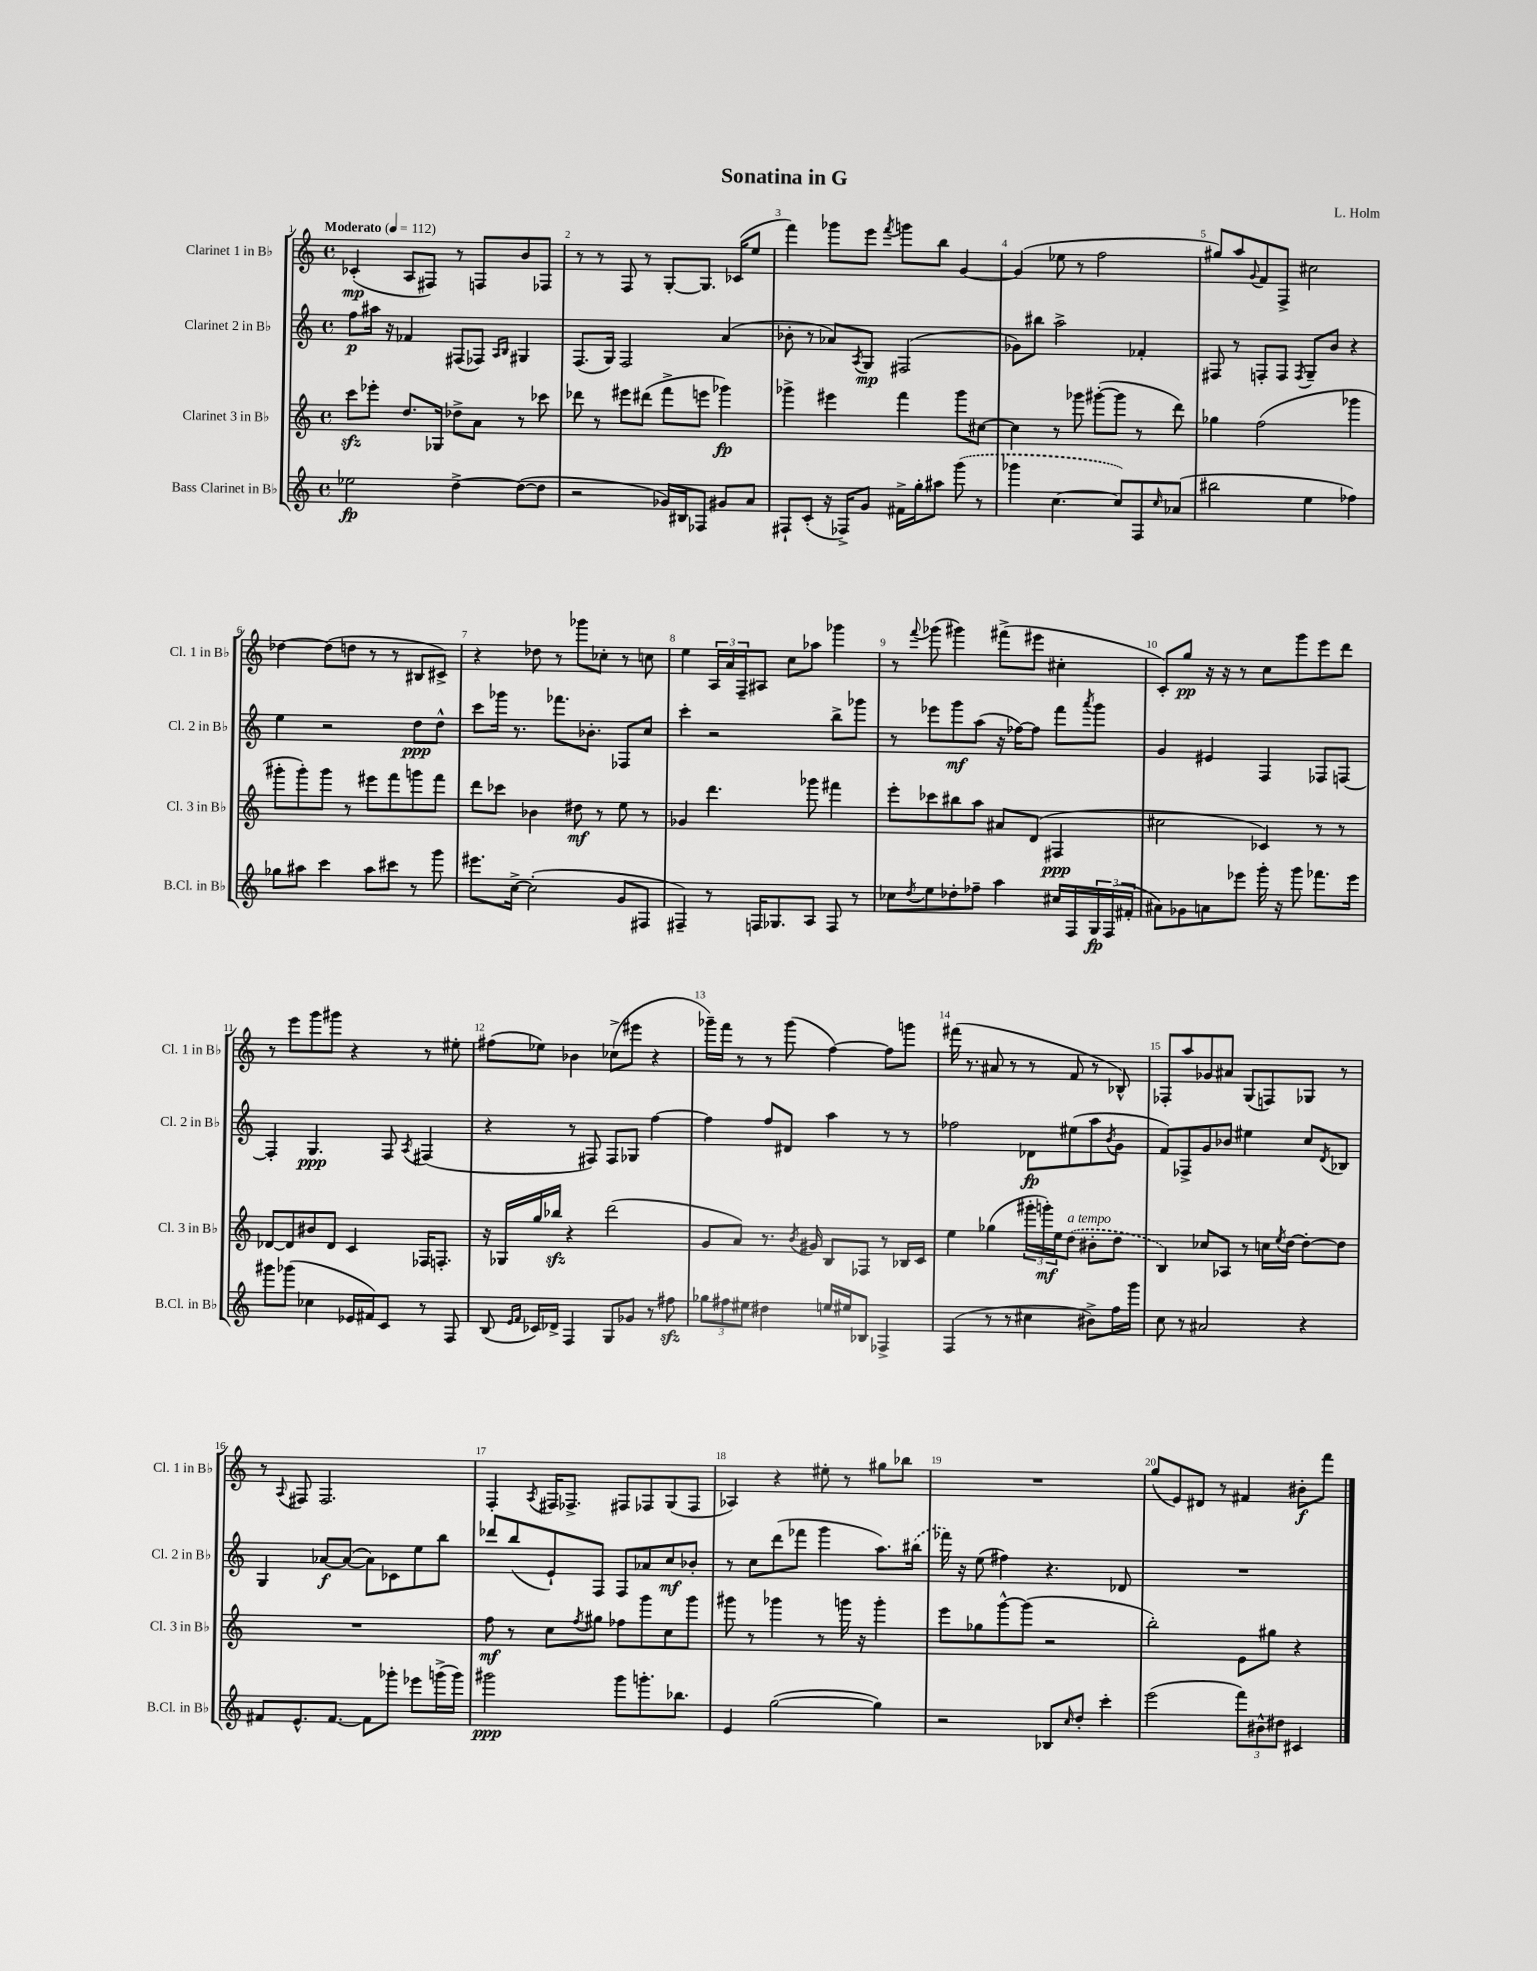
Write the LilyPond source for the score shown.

\header { title = "Sonatina in G" composer = "L. Holm" }
<<
\new StaffGroup <<
\new Staff = "s0" \with { instrumentName = "Clarinet 1 in Bb" shortInstrumentName = "Cl. 1 in Bb" } {
    \clef treble \key c \major \defaultTimeSignature \time 4/4 \tempo "Moderato" 4 = 112
    ces'4-.\mp( a8 fis8) r8 f8 b'8 fes8 |
    r8 r8 f8 r8 g8~-. g8. ces'16( e''8 |
    f'''4) ges'''8 e'''8 \acciaccatura { f'''8 } g'''8 b''8 g'4~ |
    g'4( ees''8 r8 f''2 |
    gis''8) a''8 \appoggiatura { g'8 } f'8 f8-> cis''2 |
    des''4~ des''8( d''8 r8 r8 bis8 cis'8->) |
    r4 des''8 r8 ges'''8 ces''8-. r8 c''8 |
    e''4 \tuplet 3/2 { a16 a'16 f16-- } ais8 c''8 aes''8 ges'''4 |
    r8 \appoggiatura { f'''8 } ges'''8( gis'''4) fis'''8->( eis'''8 cis''4-. |
    c'8-.) g''8\pp r16 r16 r8 c''8 g'''8 e'''8 d'''8 |
    r8 e'''8 g'''8 gis'''8 r4 r8 eis''8-. |
    fis''8( ees''8) bes'4 ces''8->( eis'''8 r4 |
    ges'''16--) f'''16 r8 r8 ges'''8( f''4~) f''8 g'''8 |
    fis'''16( r8. ais'8 r8 r8 f'8 r8 bes8-^) |
    fes8-. a''8 ges'8 ais'8 g8( f8) ges8 r8 |
    r8 \appoggiatura { a8 } fis8 fis2. |
    f4-. \acciaccatura { a8 } fis16 fes8.-> fis8 fes8 g8( fes8 |
    aes4) r4 eis''8-. r8 gis''8 bes''8 |
    R1 |
    g''8( e'8) dis'8 r8 fis'4 bis'8-.\f f'''8 \bar "|." |
}
\new Staff = "s1" \with { instrumentName = "Clarinet 2 in Bb" shortInstrumentName = "Cl. 2 in Bb" } {
    \clef treble \key c \major \defaultTimeSignature \time 4/4
    f''8\p ais''16 r16 fes'4 fis8( fes8) \grace { a16 b16 } gis4 |
    f8.( g16) f2 a'4( |
    bes'8-. r8 aes'8) \acciaccatura { a8 } g8\mp fis2( |
    ges'8) bis''8 a''2-> fes'4-. |
    fis8 r8 f8-. f8 \acciaccatura { f8 } g8-- b'8 r4 |
    e''4 r2 d''8\ppp d''8-^ |
    c'''8 ges'''16 r8. fes'''8. bes'8.-. fes8 c''8 |
    c'''4-. r2 b''8-> ges'''8 |
    r8 ees'''8 g'''8\mf a''8( r16 fes''16~) fes''8 f'''8 \acciaccatura { a'''8 } g'''8 |
    g'4 eis'4 f4 fes8 f8~ |
    f4-. g4.\ppp f8 \acciaccatura { a8 } fis4( |
    r4 r8 fis8) fis8 ges8 f''4~ |
    f''4 f''8 dis'8 a''4 r8 r8 |
    fes''2 des'8\fp eis''8( a''8 \acciaccatura { b'8 } g'8 |
    f'8) fes8-> g'8 bes'8 eis''4 c''8 \acciaccatura { d'8 } bes8 |
    g4 aes'8~\f aes'8~( aes'8) ces'8 e''8 b''8 |
    des'''8 b''8( e'8-!) f8 f8 aes'8 c''8\mf bes'8-. |
    r8 c''8 d'''8( fes'''8 g'''4 a''8.) \once \slurDashed bis''16( |
    fes'''16) r16 e''8( fis''4) r4. des'8 |
    R1 \bar "|." |
}
\new Staff = "s2" \with { instrumentName = "Clarinet 3 in Bb" shortInstrumentName = "Cl. 3 in Bb" } {
    \clef treble \key c \major \defaultTimeSignature \time 4/4
    c'''8\sfz ees'''8-. d''8. ges16 des''8-> a'8 r8 ces'''8 |
    des'''8 r8 eis'''8 dis'''8( f'''8-> e'''8 ges'''4\fp) |
    ges'''4-> eis'''4 f'''4 ges'''8 cis''8~ |
    cis''4 r8 ges'''8 gis'''8~-.( gis'''8 r8 d'''8) |
    ges''4 f''2( ges'''4 |
    gis'''8-. gis'''8-.) gis'''8 r8 eis'''8 f'''8 g'''8 f'''8 |
    d'''8 ces'''8 bes'4 dis''8\mf r8 e''8 r8 |
    ges'4 d'''4. ges'''8 fis'''4 |
    e'''8-. ces'''8 bis''8 a''8 ais'8 d'8( fis4\ppp |
    cis''2 ces'4) r8 r8 |
    des'8~ des'8 bis'8 des'8 c'4 fes16 f8.-. |
    r16 ges16 g''16 bes''16\sfz r4 d'''2( |
    g'8 a'8) r8. \acciaccatura { b'8 } gis'16 b8 fes8 r8 bes16 c'16 |
    e''4 ges''4( \tuplet 3/2 { gis'''16-. g'''16-.\mf) e''16 } \once \slurDashed d''8^\markup { \italic "a tempo" }( bis'8-. d''8 |
    b4) ces''8 aes8 r8 c''16 \acciaccatura { e''8 } d''16~ d''8~-. d''8 |
    R1 |
    f''8\mf r8 c''8 \acciaccatura { f''8 } gis''8 fes''8 g'''8 c''8 g'''8 |
    gis'''8 r8 ges'''4 r8 g'''16 r16 g'''4-. |
    e'''8 ges''8 g'''8~-^ g'''8( r2 |
    b''2-.) e'8 gis''8 r4 \bar "|." |
}
\new Staff = "s3" \with { instrumentName = "Bass Clarinet in Bb" shortInstrumentName = "B.Cl. in Bb" } {
    \clef treble \key c \major \defaultTimeSignature \time 4/4
    ees''2\fp d''4~-> d''8~( d''8 |
    r2 ges'16) bis16 fes8 gis'8 a'8 |
    fis8-! c'8-.( r16 fes16->) g'8 fis'16-> g''16-. ais''8 \once \slurDashed g'''8( r8 |
    ges'''4 c''4.~ c''8) f8 \grace { c''16 } aes'8( |
    bis''2 e''4 fes''4) |
    ges''8 ais''8 c'''4 ais''8 cis'''8 r8 g'''8 |
    eis'''8. c''16~-> c''2-.( g'8 fis8 |
    fis4--) r8 f16 ges8. a8 f8 r8 |
    ces''8 \acciaccatura { d''8 } e''8 des''8-. fes''8-- a''4 cis''16 f16 \tuplet 3/2 { g16\fp f16( fis'16-. } |
    ais'8) ges'8 a'8 ees'''8 g'''16-. r16 g'''8 fes'''8. ees'''16 |
    gis'''8 ges'''8( ces''4 ees'16 fis'16) c'8 r8 f8 |
    b8( \grace { e'16 f'16 } ces'16) des'16-> f4 g8 ges'8 r8 fis''8\sfz |
    \tuplet 3/2 { ges''8 fis''8 eis''8 } dis''4 e''16 eis''16 bes8 fes4-> |
    f4( r8 r8 cis''4 bis'8->) f''16 g'''16 |
    c''8 r8 ais'2 r4 |
    fis'8 e'8.-^ fis'8.~ fis'8 ges'''8-. ees'''8 g'''16->( g'''16) |
    gis'''2\ppp gis'''8 g'''8.-. bes''8. |
    e'4 g''2~( g''4) |
    r2 bes8 \grace { c''16 } d''8-. c'''4-. |
    e'''2( \tuplet 3/2 { f'''8) bis'8-^ dis''8 } cis'4 \bar "|." |
}
>>
>>
\layout { \context { \Score \override BarNumber.break-visibility = ##(#f #t #t) barNumberVisibility = #all-bar-numbers-visible } }
